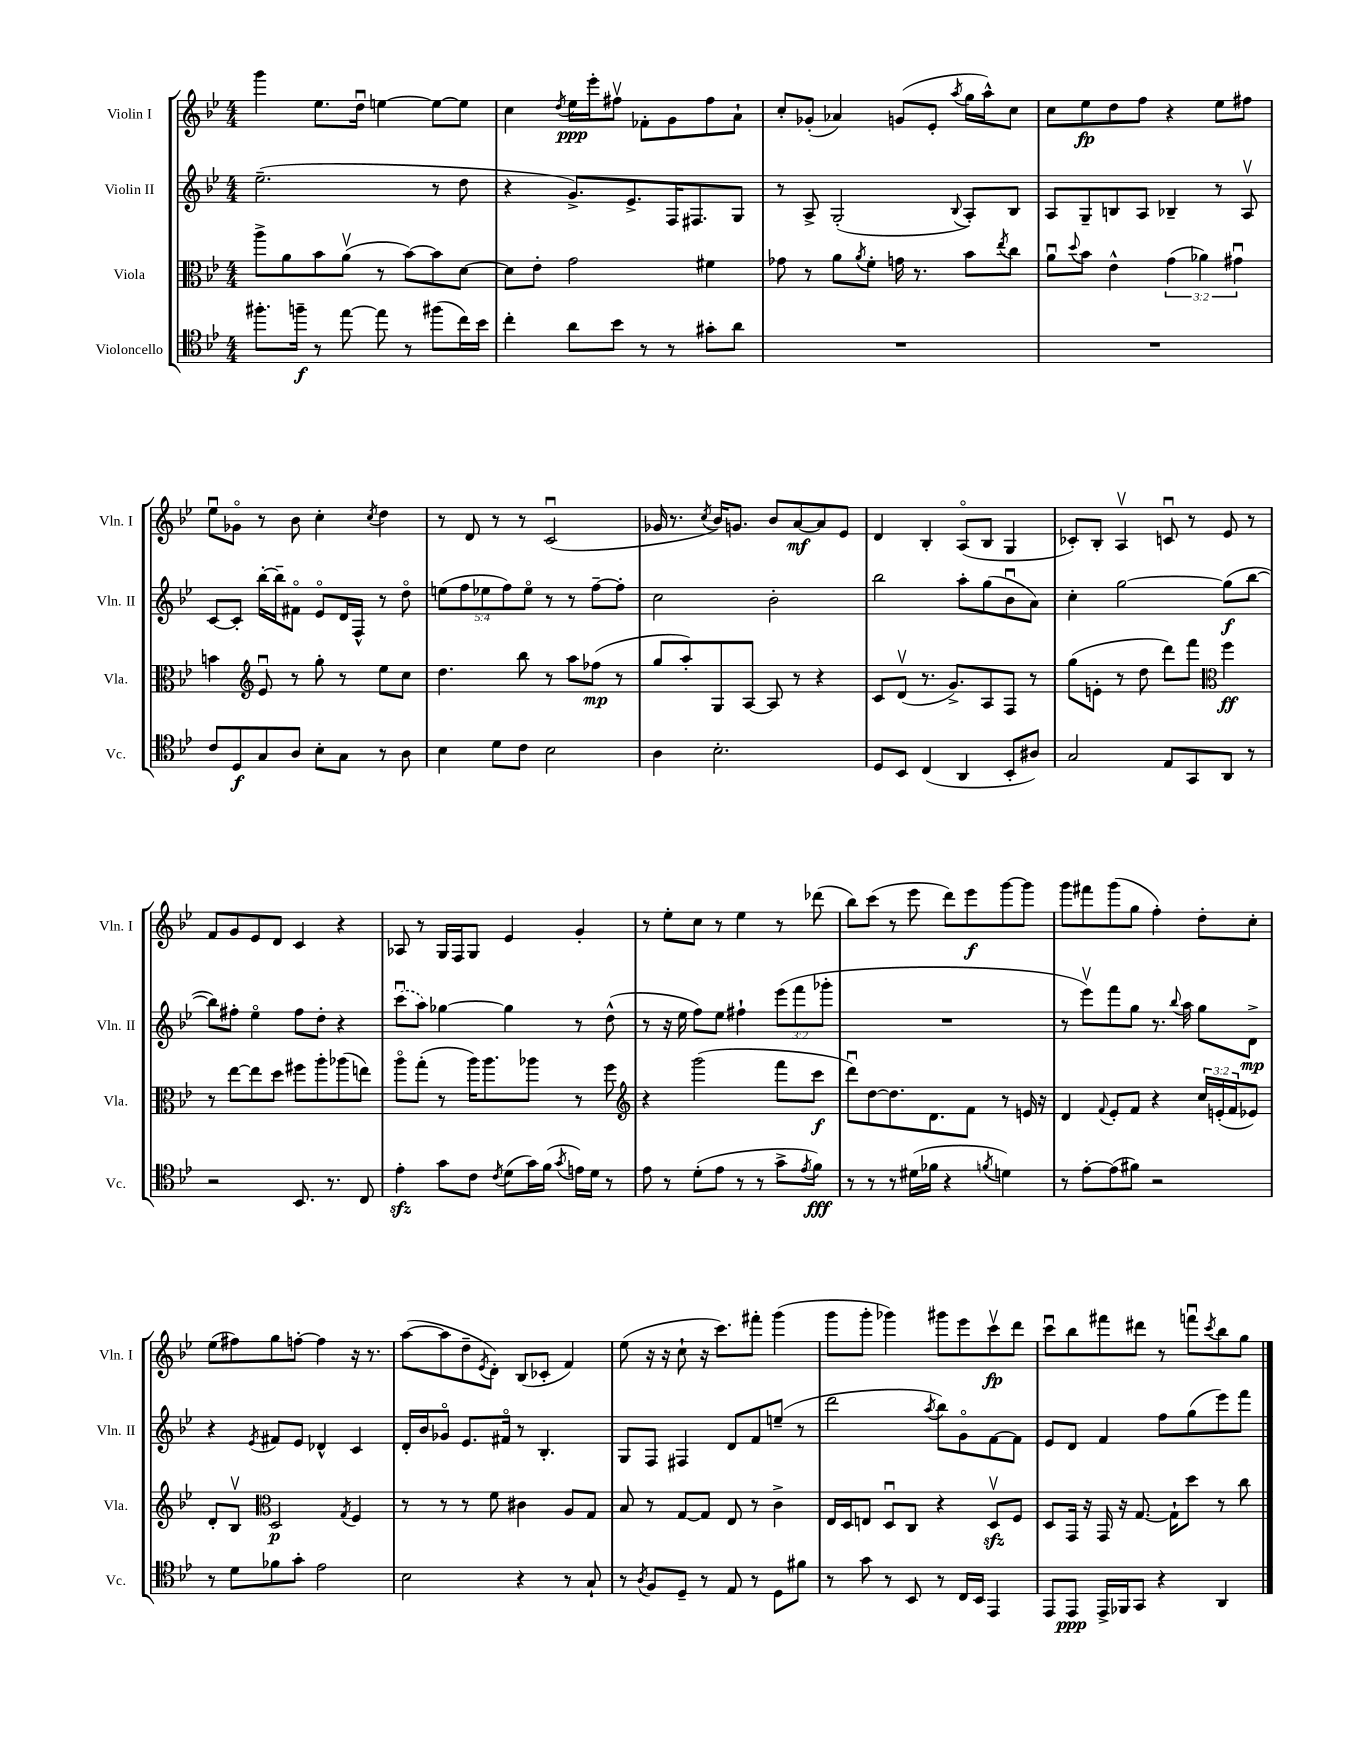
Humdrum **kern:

**kern	**kern	**kern	**kern
*staff4	*staff3	*staff2	*staff1
*clefC4	*clefC3	*clefG2	*clefG2
*k[b-e-]	*k[b-e-]	*k[b-e-]	*k[b-e-]
*M4/4	*M4/4	*M4/4	*M4/4
8.ff#'	8aa^	(2.ee-~	4ggg
.	8a	.	.
16ff~	.	.	.
8r	8b-	.	8.ee-
[8ee-	(8av	.	.
.	.	.	16ddu
8ee-]	8r	.	[4ee
8r	[8b-)	.	.
(8ff#	8b-]	8r	8ee_
16cc)	[8d	8dd	8ee]
16b-	.	.	.
=	=	=	=
4cc'	8d]	4r	4cc
.	8e-'	.	.
.	.	.	8qdd
8a	2g	8.g^)	16ee-
.	.	.	16eee-'
8b-	.	.	8ff#v
.	.	8.e-^	.
8r	.	.	8f-'
8r	.	16F	8g
.	.	8.F#	.
8g#'	4f#	.	8ff#
8a	.	8G	8a`
=	=	=	=
1r	8g-	8r	8cc'
.	8r	8A^	(8g-'
.	8a	(2G'	4a-)
.	8qa	.	.
.	8f'	.	.
.	16g	.	(8g
.	8.r	.	.
.	.	.	8e-'
.	.	8qqB-	8qaa
.	8b-	8A')	16gg
.	.	.	16aa^^)
.	8qee-	.	.
.	8cc	8B-	8cc
=	=	=	=
1r	8au	8A	8cc
.	8qqdd	.	.
.	8b-	8G~	8ee-
.	4e-^^	8B	8dd
.	.	8A	8ff
.	(6g	4B-~	4r
.	6a-)	.	.
.	.	8r	8ee-
.	6g#u	.	.
.	.	8Av	8ff#
=	=	=	=
8c	4b	[8c	8ee-u
8D	.	8c']	8g-o
*	*clefG2	*	*
8G	8e-u	[16bb-'	8r
.	.	16bb-~]	.
8A	8r	8f#o	8b-
8B-'	8gg'	8e-o	4cc'
8G	8r	16d	.
.	.	16F^^	.
.	.	.	8qcc
8r	8ee-	8r	4dd
8A	8cc	8ddo	.
=	=	=	=
4B-	4.dd	(10ee	8r
.	.	10ff	.
.	.	.	8d
.	.	10ee-	.
8d	.	.	8r
.	.	10ff)	.
8c	8bb-	.	8r
.	.	10ee-o	.
2B-	8r	8r	(2cu
.	8aa	8r	.
.	(8ff-	[8ff~	.
.	8r	8ff']	.
=	=	=	=
4A	8gg	2cc	16g-
.	.	.	8.r
.	8aa')	.	.
.	.	.	8qcc
2.B-'	8G	.	16b-)
.	.	.	8.g
.	[8A	.	.
.	8A]	2b-'	8b-
.	8r	.	[8a
.	4r	.	8a]
.	.	.	8e-
=	=	=	=
8D	8c	2bb-	4d
8BB-	(8dv	.	.
(4C	8.r	.	4B-'
.	8.g^)	.	.
4AA	.	8aa'	(8Ao
.	8A	(8gg	8B-
8BB-'	8F	8b-u	4G
8A#)	8r	8a)	.
=	=	=	=
2G	(8gg	4cc'	8c-')
.	8e'	.	8B-'
.	8r	[2gg	4Av
.	8dd	.	.
8E-	8ddd)	.	8cu
8GG	8fff	.	8r
*	*clefC3	*	*
8AA	4ff	(8gg]	8e-
8r	.	[8bb-	8r
=	=	=	=
2r	8r	8bb-])	8f
.	[8ee-	8ff#'	8g
.	8ee-]	4ee-o	8e-
.	8dd	.	8d
8.BB-	8ff#	8ff#	4c
.	8aa'	8dd'	.
8.r	.	.	.
.	(8aa-	4r	4r
8C	8ee)	.	.
=	=	=	=
4e-'	8aao	(8cccu	8A-
.	(8gg'	8aa)	8r
8g	8r	[4gg-	16G
.	.	.	16F
8c	16aa)	.	8G
.	8.aa	.	.
8qc	.	.	.
(8d	.	4gg-]	4e-
16g)	8aa-	.	.
(16f	.	.	.
8qg	.	.	.
16e)	8r	8r	4g'
16d	.	.	.
8r	8ff	(8dd^^	.
=	=	=	=
*	*clefG2	*	*
8e-	4r	8r	8r
8r	.	16r	8ee-'
.	.	16ee-	.
(8d'	(2ggg	8ff)	8cc
8e-	.	8ee-	8r
8r	.	4ff#`	4ee-
8r	.	.	.
8g^	8fff	(12eee-	8r
.	.	12fff	.
8qe-	.	.	.
8f)	8ccc	.	(8ddd-
.	.	12ggg-'	.
=	=	=	=
8r	8dddu)	1r	8bb-)
8r	[8dd	.	(8ccc
8r	8.dd]	.	8r
(16d#	.	.	8eee-
16f-	8.d	.	.
4r	.	.	8ddd)
.	8f	.	8eee-
8qf	.	.	.
4d)	8r	.	[8ggg
.	16e	.	8ggg]
.	16r	.	.
=	=	=	=
8r	4d	8r	8ggg
[8e-'	.	8eee-v)	8fff#
.	8qqf	.	.
(8e-]	8e-'	8fff	(8ggg
8f#)	8f	8gg	8gg
2r	4r	8.r	4ff')
.	.	8qqbb-	.
.	.	16aa	.
.	24cc	8gg	8dd'
.	(24e'	.	.
.	24f	.	.
.	8e-)	8d^	8cc'
=	=	=	=
8r	8d'	4r	(8ee-
8d	8B-v	.	8ff#)
*	*clefC3	*	*
.	.	8qe-	.
8f-	2D	8f#	8gg
8g'	.	8e-	[8ff'
2e-	.	4d-^^	4ff]
.	8qG	.	.
.	4F	4c	16r
.	.	.	8.r
=	=	=	=
2B-	8r	16d'	([8aa
.	.	16b-	.
.	8r	8g-o	8aa]
.	8r	8.e-	8dd~
.	.	.	8qe-
.	8f	.	8d')
.	.	16f#o	.
4r	4c#	8r	(8B-
.	.	4.B-'	8c-'
8r	8A	.	4f)
8G`	8G	.	.
=	=	=	=
8r	8B-	8G	(8ee-
8qA	.	.	.
8F	8r	8F	16r
.	.	.	16r
8D~	[8G	4F#	8cc`
8r	8G]	.	16r
.	.	.	8.ccc)
8E-	8E-	8d	.
8r	8r	8f	8fff#'
8D	4c^	(8ee~	(4ggg
8f#	.	8r	.
=	=	=	=
8r	16E-	2ddd	8ggg
.	16D	.	.
8g	8E	.	8ggg'
8r	8Du	.	4ggg-)
8BB-	8C	.	.
.	.	8qaa	.
8r	4r	8bb-)	8ggg#
16C	.	8go	8eee-
16BB-	.	.	.
4EE-	8Dv	[8f	8cccv
.	8F	8f]	8ddd
=	=	=	=
8EE-	8D	8e-	8cccu
8EE-	16GG	8d	8bb-
.	16r	.	.
16EE-^	16GG	4f	8fff#
16FF-	16r	.	.
8GG	[8.G	.	8ddd#
4r	.	8ff	8r
.	16G`]	.	.
.	8dd	(8gg	8fffu
.	.	.	8qccc
4AA	8r	8eee-)	8bb-
.	8cc	8fff	8gg
==	==	==	==
*-	*-	*-	*-
